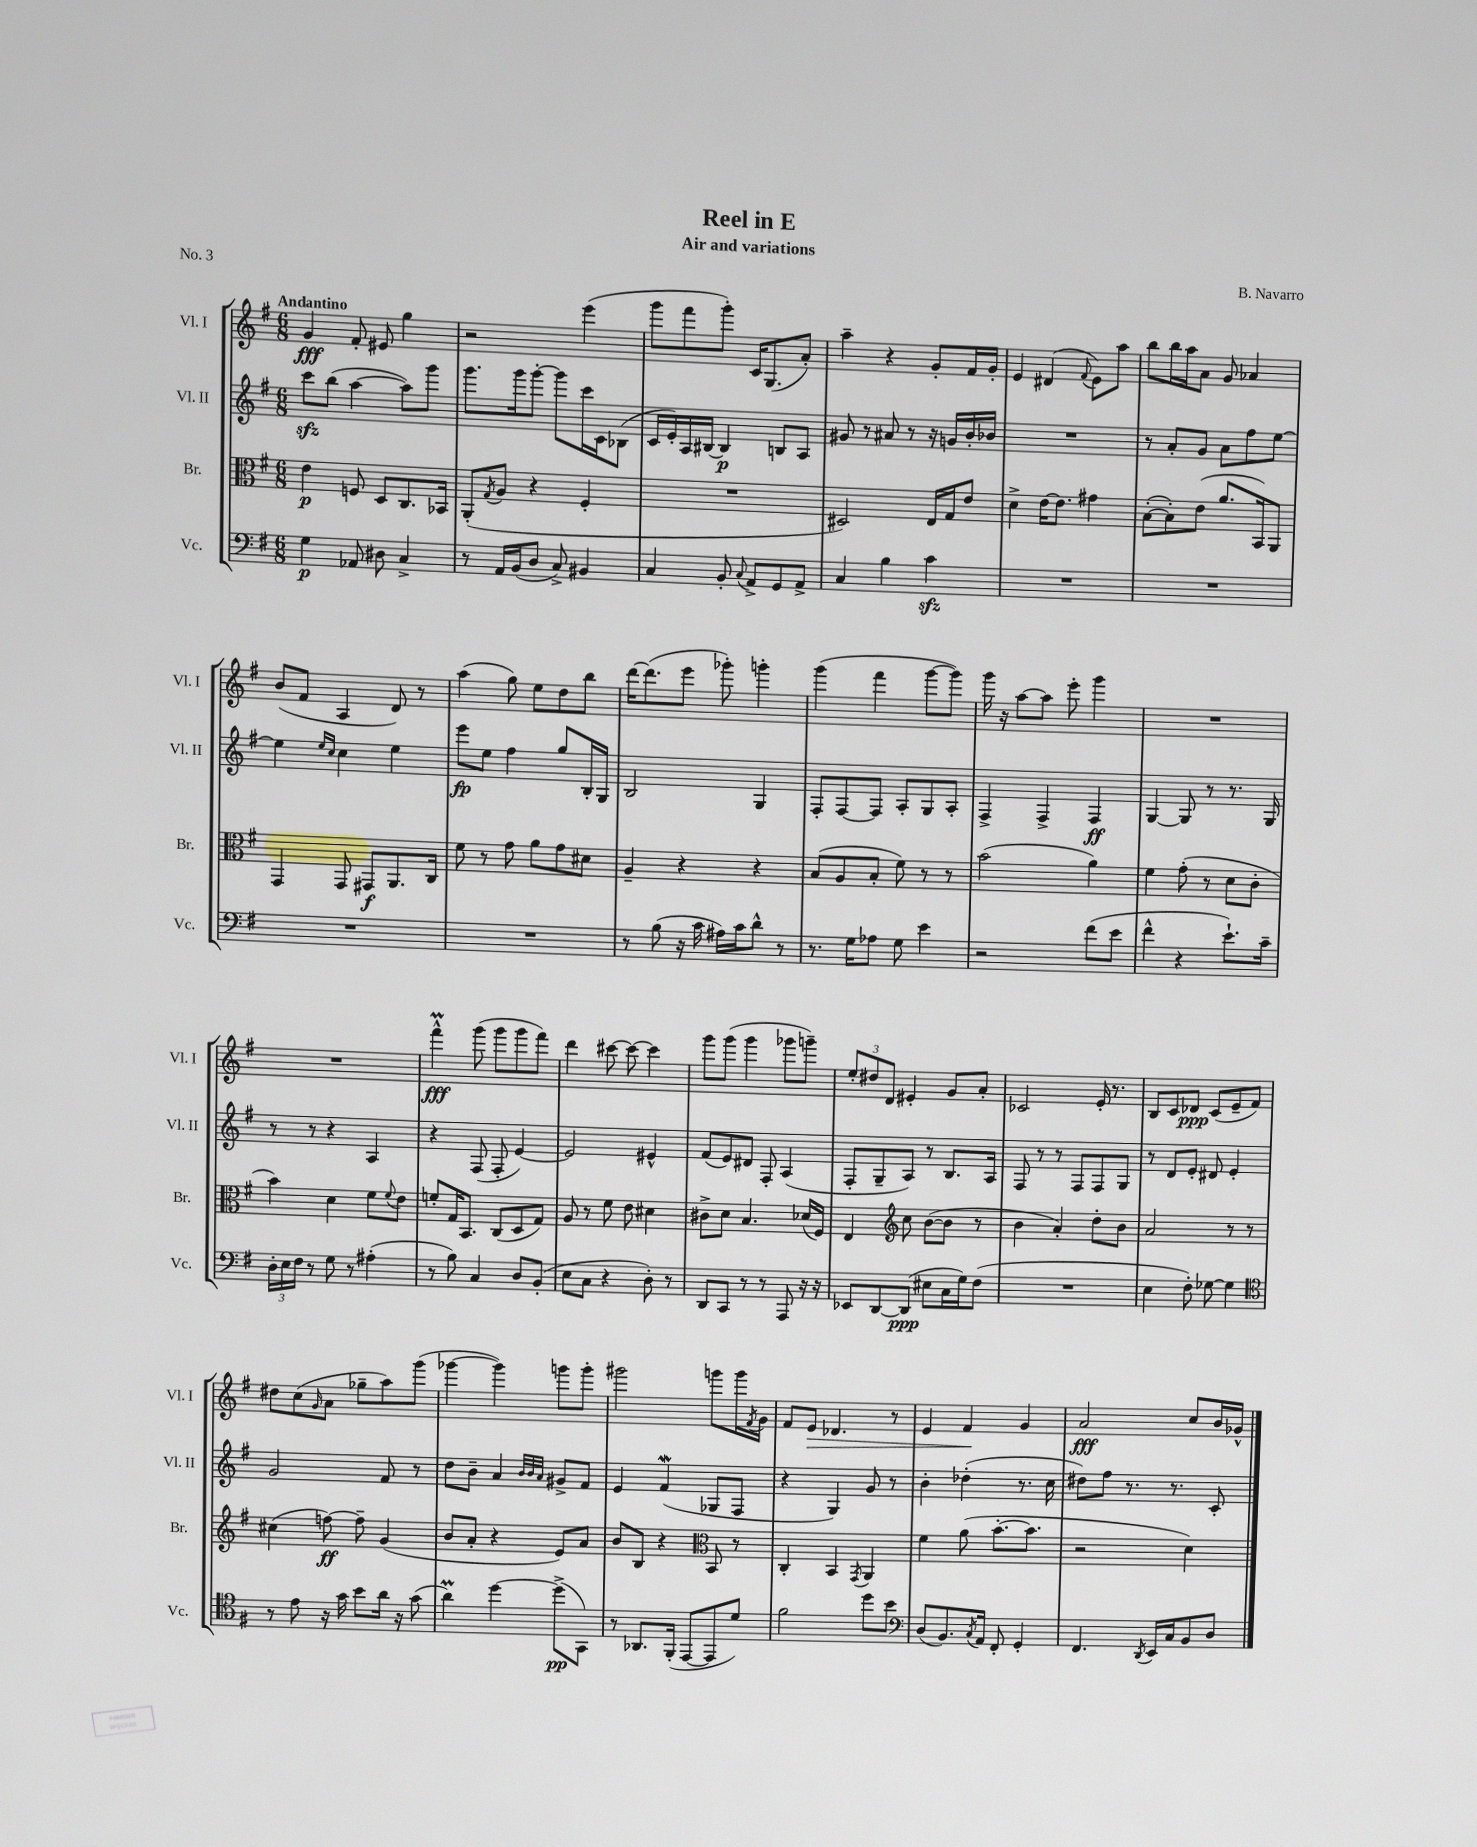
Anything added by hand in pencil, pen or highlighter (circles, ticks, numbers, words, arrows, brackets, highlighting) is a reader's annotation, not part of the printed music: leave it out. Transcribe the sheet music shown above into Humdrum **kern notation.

**kern	**kern	**kern	**kern
*staff4	*staff3	*staff2	*staff1
*clefF4	*clefC3	*clefG2	*clefG2
*k[f#]	*k[f#]	*k[f#]	*k[f#]
*M6/8	*M6/8	*M6/8	*M6/8
4G\	4e\	8ccc\L	4g/
.	.	(8bb\J	.
8AA-/	8F/	[4aa\	8f#'/
8D#\	8D/L	.	8e#/
4C^/	8.C/	8aa\]L)	4gg\
.	.	8ggg\J	.
.	16BB-/Jk	.	.
=	=	=	=
8r	(8AA'/L	8.ggg\L	2r
.	8qG/	.	.
16AA/LL	8A/J	.	.
(16BB/J	.	16ggg\k	.
8D/J	4r	[8ggg'\J	.
8C^/)	.	8ggg\]L	.
4BB#/	4F#'/	16ccc\L	(4eee\
.	.	16c\J	.
.	.	(8B-\J	.
=	=	=	=
4C/	2.r	16c/LL	8ggg\L
.	.	16e'/)	.
.	.	16A/	8fff#\
.	.	[16B#/JJ	.
8BB'/	.	4B#/]	8ggg'\J)
8qqC/	.	.	.
8AA^/L	.	.	16c/LK
.	.	.	(8.G/
8GG/	.	8B/L	.
8AA^/J	.	8A/J	8a'/J)
=	=	=	=
4C/	2D#/)	8g#/	4aa~\
.	.	8r	.
4B\	.	8a#/	4r
.	.	8r	.
4c\	16E/LL	16r	8g'/L
.	16G/J	16g/LL	.
.	8e/J	16b'/	16f#/L
.	.	16b-/JJ	16g'/JJ
=	=	=	=
2.r	4d^\	2.r	4e/
.	[16e\LK	.	(4d#/
.	8.e\]J	.	.
.	.	.	8qqf#/
.	4g#\	.	8e\L)
.	.	.	8aa\J
=	=	=	=
2.r	([8B'\L	8r	8bb\L
.	8B'\])	8a'/L	16bb\L
.	.	.	16aa\J
.	(8e\J	8g/J	8a\J
.	8.a/L	8a\L	8g/
.	.	8ff#\	4a-/
.	16BB/k)	.	.
.	8AA/J	[8ee\J	.
=	=	=	=
2.r	4GG/	4ee\]	(8b/L
.	.	.	8f#/J
.	.	16qqee/LL	.
.	.	16qqcc/JJ	.
.	8GG/	4cc\	4A/
.	8GG#/L	.	.
.	8.AA/	4ee\	8d/)
.	.	.	8r
.	16C/Jk	.	.
=	=	=	=
2.r	8f#\	8eee\L	(4aa\
.	8r	8ee\J	.
.	8g\	4ff#\	8gg\)
.	8a\L	.	8ee\L
.	8g\	8gg/L	8dd\
.	8d#\J	16B'/L	8bb\J
.	.	16G/JJ	.
=	=	=	=
8r	4A~/	2B/	[16ddd\LK
.	.	.	(8.ddd\]
(8B\	.	.	.
16r	4r	.	8eee\J
16c\	.	.	.
16A#\LL)	.	.	8ggg-'\)
16c\J	.	.	.
8d^^\J	4r	4G/	4ggg'\
8r	.	.	.
=	=	=	=
8.r	(8B/L	8F#'/L	(4ggg\
.	8A/	[8F#/	.
16G\LK	.	.	.
8A-\J	8B'/J	8F#/]J	4fff#\
8G\	8f#\)	8A'/L	.
4e\	8r	8G/	[8ggg\L
.	8r	8A'/J	8ggg\]J)
=	=	=	=
2r	(2b\	4F#^/	16ggg\
.	.	.	16r
.	.	.	[8aa\L
.	.	4F#^/	8aa\]J
.	.	.	8eee'\
(8f#\L	4a\)	4F#/	4ggg\
8e\J	.	.	.
=	=	=	=
4f#^^\	4f#\	[4G/	2.r
4r	(8g'\	8G/]	.
.	8r	8r	.
8.e`\L)	8d\L	8.r	.
.	8c'\J	.	.
16c~\Jk	.	16G/	.
=	=	=	=
24D'\LL	4b\)	8r	2.r
24E\	.	.	.
24F#\JJ	.	.	.
8r	.	8r	.
8G\	4d\	4r	.
8r	.	.	.
(4A#'\	8f#\L	4A/	.
.	8qqf#/	.	.
.	8e\J	.	.
=	=	=	=
8r	8f'/L	4r	4fff#^^\
8B\)	16G/K	.	.
.	8.BB/J	.	.
4C/	.	(8F#/	(8ggg\
.	(8C/L	8F#'/	8ggg\L
8D/L	8D/	[4e/)	8ggg\
(8BB'/J	8G/J)	.	8fff#\J)
=	=	=	=
8E\L	8A/	2e/]	4ddd\
8C\J	8r	.	.
4r	8f#\	.	[8ccc#\
.	8e\	.	8ccc#\_
8D'\)	4d#\	4e#^^/	4ccc#\]
8r	.	.	.
=	=	=	=
8DD/L	8c#^\L	(8f#/L	8ggg\L
8CC/J	8d\J	8e/)	(8ggg\J
8r	4.B/	8d#/J	4ggg\
8r	.	8F#'/	.
8AAA/	.	(4A/	8ggg-\L
16r	(16d-/LL	.	8ggg~\J)
16r	16F#/JJ)	.	.
=	=	=	=
8EE-/L	4E/	8F#'/L	12ee'/L
.	.	.	12dd#/
[8DD/	.	8G~/	.
.	.	.	12d/J
*	*clefG2	*	*
(8DD/]J	8cc\	8A/J)	4e#'/
8E#\L	([8b\L	8r	.
16C\L	8b\]J	8.B/L	8g/L
16G\J)	.	.	.
(8F#\J	8r	.	8a'/J
.	.	16A/Jk	.
=	=	=	=
2.r	4b\	8F#/	2c-/
.	.	8r	.
.	4a'/)	8r	.
.	.	8F#/L	.
.	8dd'\L	8F#/	16e'/
.	.	.	8.r
.	8b\J	8G/J	.
=	=	=	=
4E\	2a/	8r	8B/L
.	.	8d/L	8c/
8F#'\)	.	8e'/J	8d-/J
[8G-\	.	8d#/	(8c/L
4G-\]	8r	4e'/	8e~/
.	8r	.	8f#/J)
=	=	=	=
*clefC4	*	*	*
8r	(4cc#\	2g/	8dd#\L
8e\	.	.	(8cc\
.	.	.	16qqg/
16r	[8ff\)	.	8a\J
16g\	.	.	.
8b\L	8ff~\]	.	8gg-~\L
16a\Jk	(4g/	8f#/	8aa\)
16r	.	.	.
(8g\	.	8r	(8ggg\J
=	=	=	=
4a\)	8b/L	8dd\L	[4ggg-\
.	8a'/J	8b~\J	.
[4dd\	4r	4a/	4ggg-\])
.	.	32qqb/LLL	.
.	.	32qqb/	.
.	.	32qqa/JJJ	.
(8dd^\]L	8e/L)	8g#^/L	8ggg\L
8GG\J)	8a/J	8f#/J	8ggg'\J
=	=	=	=
8r	8b/L	4e/	2ggg#\
8.AA-/L	8B/J	.	.
.	4r	(4f#/	.
(16FF#'/Jk	.	.	.
[8EE/L	.	.	.
*	*clefC3	*	*
8EE/]	8BB/	8G-/L	8ggg\L
8d/J)	8r	8F#/J	16ggg\L
.	.	.	8qf#/
.	.	.	16g\JJ
=	=	=	=
2f#\	4C'/	4r	8f#/L
.	.	.	8e/J
.	4BB/	4G/)	4.d-/
.	8qGG/	.	.
8dd\L	4AA/	8g/	.
8b\J	.	8r	8r
=	=	=	=
*clefF4	*	*	*
(8D/L	4f#\	4b'\	4e/
8.BB/)	.	.	.
.	(8a\	(4dd-'\	4f#/
8qC/	.	.	.
16AA/Jk	.	.	.
8FF#'/	[8.b'\L	.	.
4GG'/	.	8.r	4g/
.	8.b\]J	.	.
.	.	16cc\	.
=	=	=	=
4.FF#/	2r	8dd#\L)	2a/
.	.	8ff#\J	.
.	.	8.r	.
8qDD/	.	.	.
16EE/LL	.	.	.
16C/J	.	8.r	.
8BB/	4d\)	.	8cc/L
8D/J	.	8c'/	16b/L
.	.	.	16g-^^/JJ
==	==	==	==
*-	*-	*-	*-
